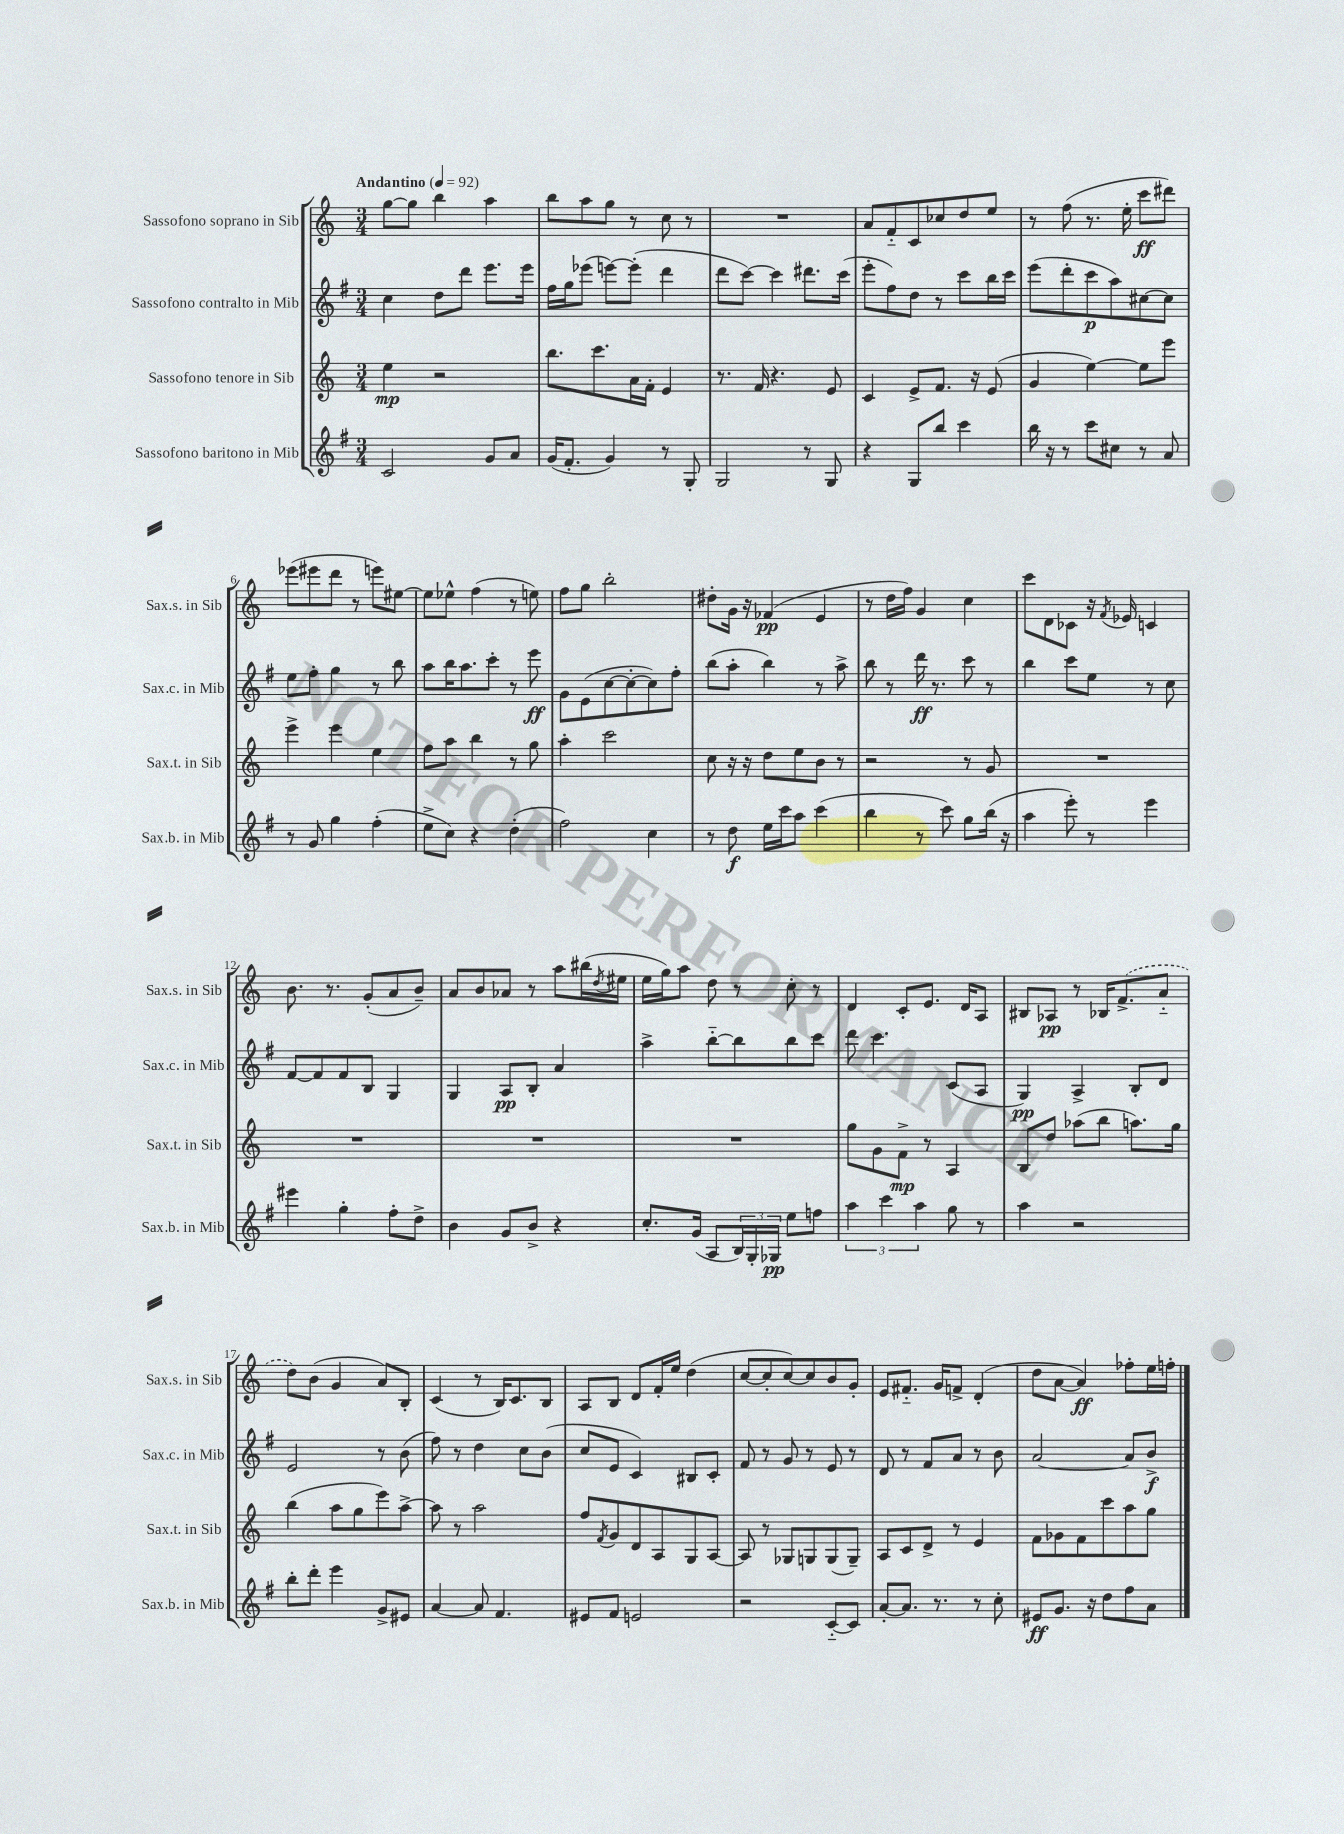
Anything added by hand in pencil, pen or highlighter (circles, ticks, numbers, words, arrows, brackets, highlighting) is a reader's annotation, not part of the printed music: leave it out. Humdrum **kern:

**kern	**kern	**kern	**kern
*staff4	*staff3	*staff2	*staff1
*clefG2	*clefG2	*clefG2	*clefG2
*k[f#]	*k[]	*k[f#]	*k[]
*M3/4	*M3/4	*M3/4	*M3/4
*MM92	*MM92	*MM92	*MM92
2c	4ee	4cc	[8gg
.	.	.	8gg]
.	2r	8dd	4bb
.	.	8ddd	.
8g	.	8.eee	4aa
8a	.	.	.
.	.	16eee	.
=	=	=	=
(16g	8.bb	16ff#	8bb
8.f#'	.	16gg	.
.	.	(8eee-	8aa
.	8.ccc	.	.
4g)	.	[8eee)	8gg
.	16a	(8eee']	8r
.	16f'	.	.
8r	4e	4ddd	8cc
8G'	.	.	8r
=	=	=	=
2G	8.r	8ddd	2.r
.	.	[8ccc)	.
.	16f	.	.
.	4.r	4ccc]	.
8r	.	8.ddd#	.
8G	8e	.	.
.	.	(16ccc	.
=	=	=	=
4r	4c	8eee'	8a
.	.	8ff#)	8f'~
8G	8e^	8dd	8c
8bb	8.f	8r	8cc-
4ccc	.	8ccc	8dd
.	16r	.	.
.	(8e	16bb	8ee
.	.	16ccc	.
=	=	=	=
16bb	4g	(8eee	8r
16r	.	.	.
8r	.	8ddd'	(8ff
8ccc	[4ee)	8ccc	8.r
8cc#	.	8aa)	.
.	.	.	16ee'
8r	8ee]	[8cc#	8ccc
8a	8eee	8cc#]	8ddd#)
=	=	=	=
8r	4eee^	8ee	(8eee-
8g	.	8ff#'	8eee#
4gg	4eee	4gg	8ddd
.	.	.	8r
(4ff#'	4ee	8r	8eee)
.	.	8bb	[8ee#
=	=	=	=
8ee^	8ff	8aa	8ee#]
8cc)	8aa	16bb	8ee-^^
.	.	8.aa	.
4r	4bb	.	(4ff
.	.	8ccc'	.
(4dd'	8r	8r	8r
.	8gg	8eee	8ee)
=	=	=	=
2ff#)	4aa'	8g	8ff
.	.	(8e	8gg
.	2ccc	[8cc	2bb'
.	.	8cc'_	.
4cc	.	8cc])	.
.	.	8ff#'	.
=	=	=	=
8r	8cc	(8bb	8dd#'
8dd	16r	8aa'	16g
.	16r	.	16r
16ee	8dd	4bb)	(4f-
16ccc	.	.	.
8aa	8ee	.	.
(4ccc	8b	8r	4e
.	8r	8aa^	.
=	=	=	=
4bb	2r	8bb	8r
.	.	8r	16dd
.	.	.	16ff)
8r	.	16ddd	4g
.	.	8.r	.
8ccc)	.	.	.
8gg	8r	8ccc	4cc
(16bb	8g	8r	.
16r	.	.	.
=	=	=	=
4aa	2.r	4bb	8ccc
.	.	.	8d
8eee')	.	8ccc	8c-
8r	.	8ee	16r
.	.	.	8qf
.	.	.	16e-
4eee	.	8r	4c
.	.	8cc	.
=	=	=	=
4eee#	2.r	[8f#	8.b
.	.	8f#]	.
.	.	.	8.r
4gg'	.	8f#	.
.	.	8B	(8g'
8ff#'	.	4G	8a
8dd^	.	.	8b~)
=	=	=	=
4b	2.r	4G	8a
.	.	.	8b
8g	.	8A	8a-
8b^	.	8B'	8r
4r	.	4a	8aa
.	.	.	(16bb#
.	.	.	8qdd
.	.	.	16ee#
=	=	=	=
8.cc'	2.r	4aa^	16ee
.	.	.	16gg)
.	.	.	8aa
(16g	.	.	.
8A	.	[8bb'~	8dd
24B)	.	8bb]	8r
24G'	.	.	.
24G-	.	.	.
8ee	.	8bb	8cc'
8ff	.	8ccc	8r
=	=	=	=
6aa	8gg	8ddd	4d
.	8g	4.ccc	.
6ccc	.	.	.
.	8f^	.	8c'
6aa	.	.	.
.	8r	.	8.e
8gg	4A	(8c	.
.	.	.	16d
8r	.	8A	8A
=	=	=	=
4aa	8B	4G)	8B#
.	8dd	.	8A-
2r	(8aa-	4A^	8r
.	8bb	.	16B-
.	.	.	(8.f^
.	8.aa)	8B'	.
.	.	8d	8a'~
.	16gg	.	.
=	=	=	=
8bb'	(4bb	2e	8dd)
8ddd'	.	.	(8b
4eee	8aa	.	4g
.	8gg	.	.
8g^	8eee)	8r	8a)
8e#	[8aa^	(8b	8B'
=	=	=	=
[4a	8aa]	8ff#)	(4c
.	8r	8r	.
8a]	2aa	4dd	8r
4.f#	.	.	16B)
.	.	.	8.c
.	.	8cc	.
.	.	(8b	8B
=	=	=	=
8e#	8ff	8cc	8A
.	8qf	.	.
8f#	8g	8e	8B
2e	8d	4c)	8d
.	8A	.	16f'
.	.	.	16ee
.	8G	8B#	(4dd
.	[8A	8c'	.
=	=	=	=
2r	8A]	8f#	[8cc
.	8r	8r	8cc']
.	8G-	8g	[8cc)
.	8G	8r	8cc]
[8c'~	(8G	8e	8b
8c]	8G~)	8r	8g'
=	=	=	=
[8a'	8A	8d	8e
8.a]	8c	8r	8.f#'~
.	8d^	8f#	.
8.r	.	.	16g
.	8r	8a	8f^
8r	4e	8r	(4d'
8cc'	.	8b	.
=	=	=	=
8e#	8f	[2a	8dd
8.g	8g-	.	[8a
.	8f	.	4a])
16r	.	.	.
8dd	8ccc	.	.
8ff#	8aa	8a]	8ff-'
8a	8gg	8b^	16ee
.	.	.	16ff'
==	==	==	==
*-	*-	*-	*-
